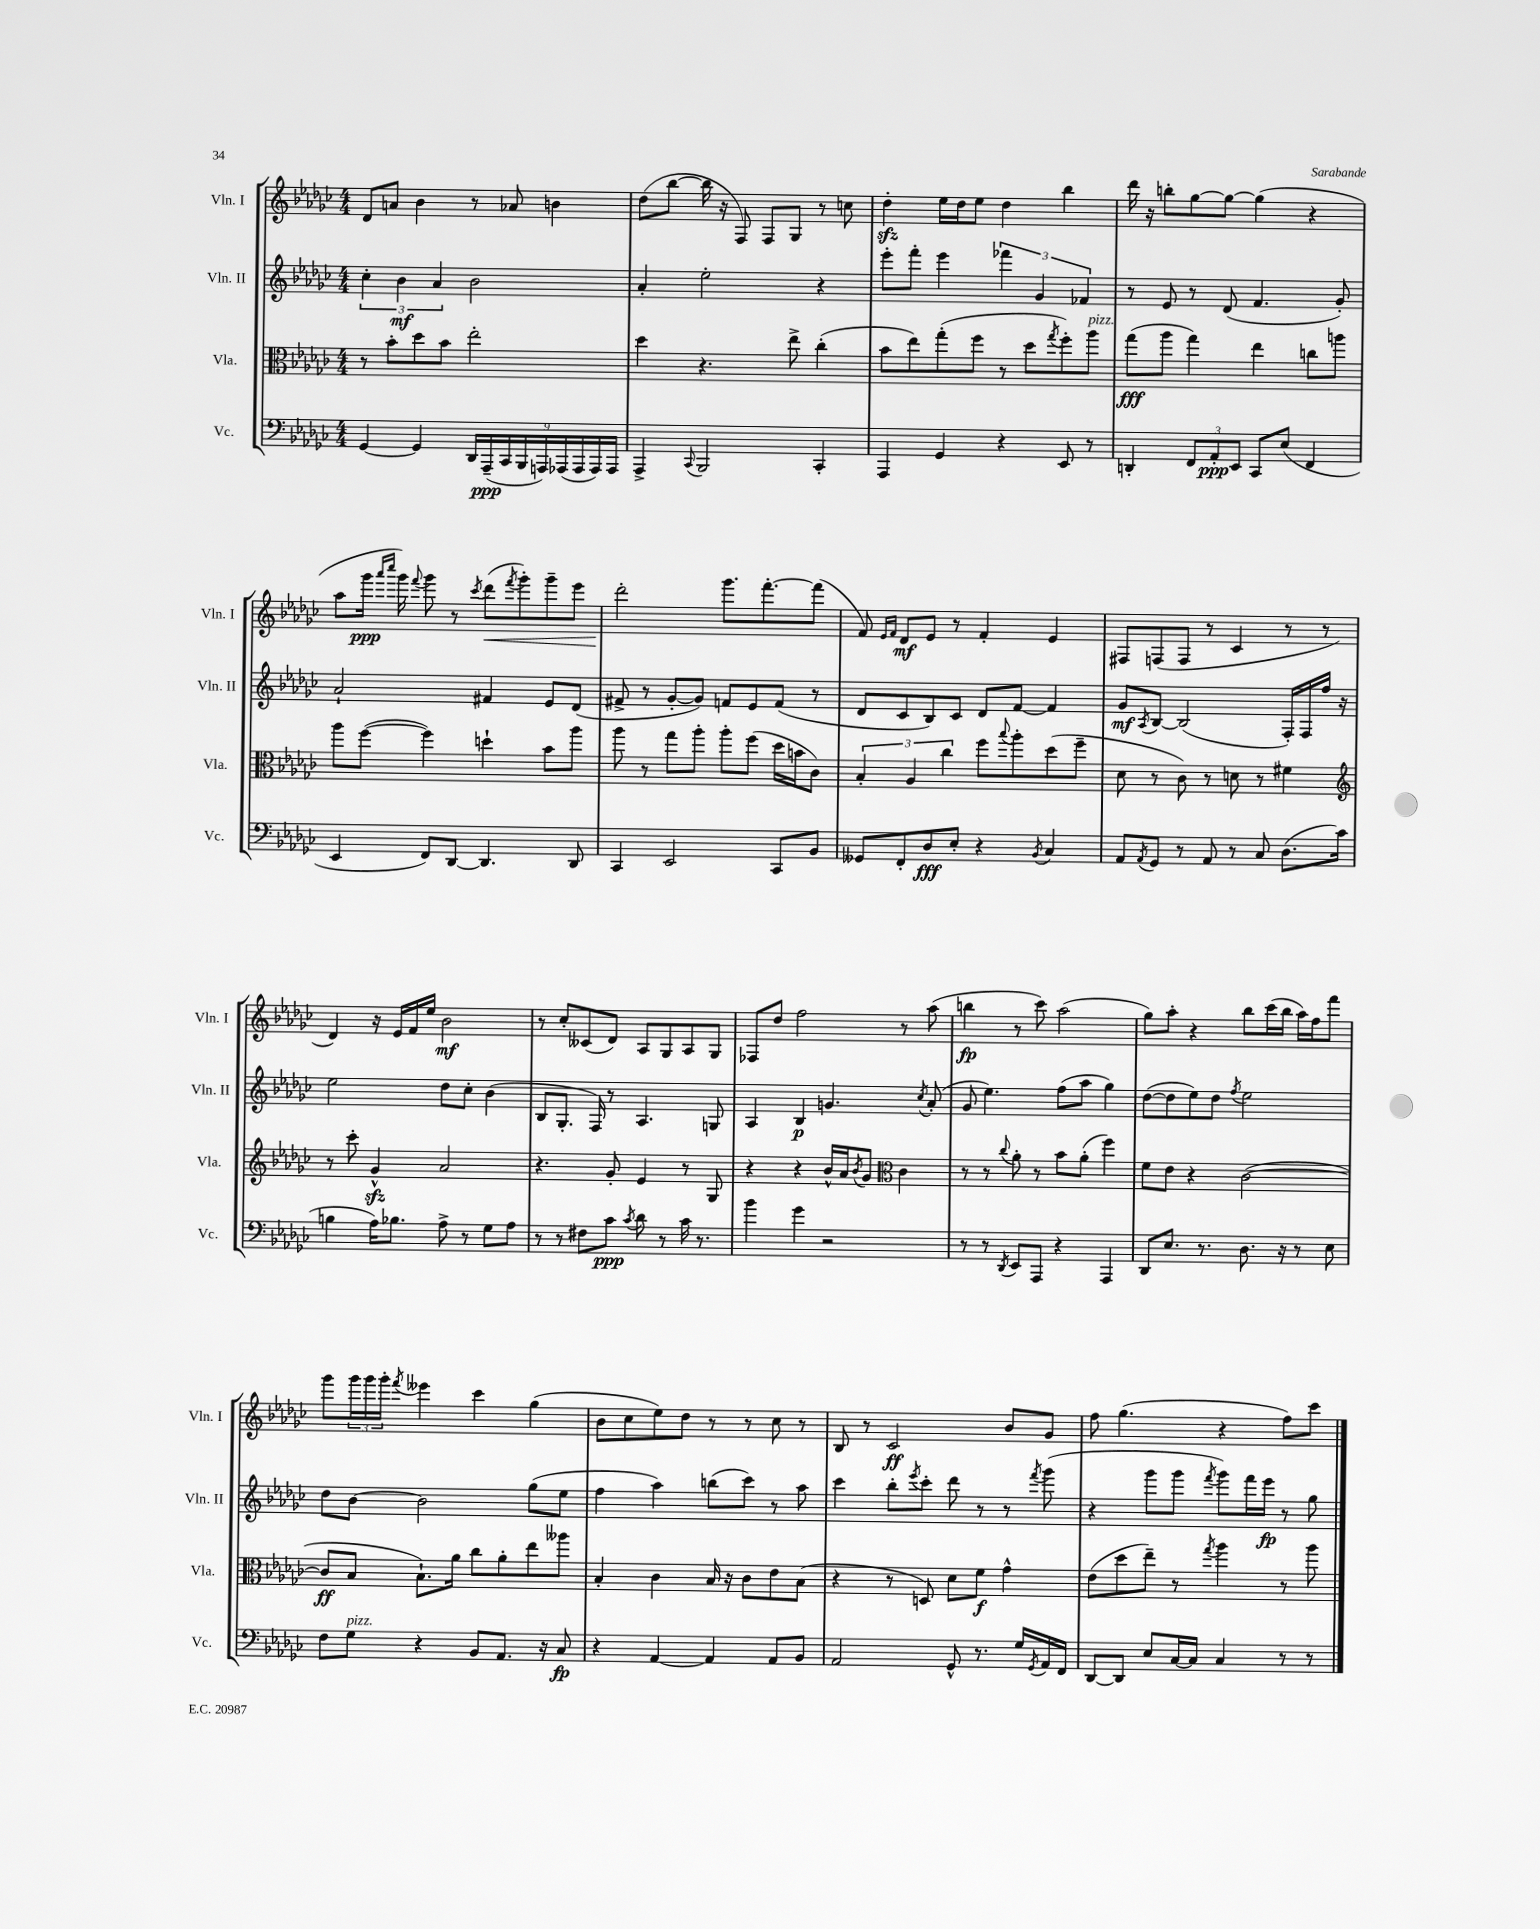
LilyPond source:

<<
\new StaffGroup <<
\new Staff = "s0" \with { instrumentName = "Vln. I" shortInstrumentName = "Vln. I" } {
    \clef treble \key ges \major \numericTimeSignature \time 4/4
    des'8 a'8 bes'4 r8 aes'8 b'4 |
    des''8( bes''8~ bes''16 r16 f8) f8 ges8 r8 c''8 |
    des''4-.\sfz ees''16 des''16 ees''8 des''4 bes''4 |
    des'''16 r16 b''8-. ges''8~ ges''8~ ges''4( r4 |
    aes''8 ges'''16\ppp \grace { aes'''16 ces''''16 } ges'''16) \appoggiatura { f'''8 } ges'''8 r8 \acciaccatura { ces'''8 } des'''8\<( \acciaccatura { f'''8 } ges'''8-.) ges'''8-- ees'''8 |
    des'''2-.\! ges'''8. f'''8.~-. f'''8( |
    f'8) \grace { ees'16 f'16 } des'8\mf ees'8 r8 f'4-. ees'4 |
    fis8 f8( f8 r8 ces'4 r8 r8 |
    des'4) r16 ees'16 f'16 ees''16 bes'2\mf |
    r8 ces''8-. ceses'8( des'8) aes8 ges8 aes8 ges8 |
    fes8 des''8 f''2 r8 aes''8( |
    b''4\fp r8 ces'''8) aes''2( |
    ges''8) aes''8-. r4 bes''8 ces'''16( bes''16 aes''16) f''16 f'''8 |
    ges'''8 \tuplet 3/2 { ges'''16 ges'''16 ges'''16-. } \acciaccatura { f'''8 } eeses'''4 ces'''4 ges''4( |
    bes'8 ces''8 ees''8) des''8 r8 r8 ces''8 r8 |
    bes8 r8 ces'2\ff bes'8 ges'8 |
    f''8 ges''4.( r4 f''8) ces'''8 \bar "|." |
}
\new Staff = "s1" \with { instrumentName = "Vln. II" shortInstrumentName = "Vln. II" } {
    \clef treble \key ges \major \numericTimeSignature \time 4/4
    \tuplet 3/2 { ces''4-. bes'4\mf aes'4 } bes'2 |
    aes'4-. ees''2-. r4 |
    ees'''8-. f'''8-. ees'''4 \tuplet 3/2 { fes'''4 ges'4 fes'4 } |
    r8 ees'8 r8 des'8( f'4. ges'8-.) |
    aes'2-! fis'4 ees'8 des'8( |
    fis'8-> r8 ges'8~-. ges'8) f'8 ees'8 f'8( r8 |
    des'8 ces'8 bes8) ces'8 des'8 f'8~ f'4 |
    ges'8\mf \acciaccatura { aes8 } bes8~ bes2( f16-.) f16 f''16 r16 |
    ees''2 des''8 ces''8-. bes'4( |
    bes8 ges8.-. f16) r8 aes4. g8 |
    aes4 bes4\p g'4. \acciaccatura { ces''8 } aes'8-.( |
    ges'8 ees''4.) f''8( aes''8 ges''4) |
    des''8~( des''8 ees''8) des''8 \acciaccatura { f''8 } ees''2 |
    des''8 bes'8~ bes'2 ges''8( ees''8 |
    f''4 aes''4) b''8( ces'''8) r8 aes''8 |
    ces'''4 bes''8-. \acciaccatura { ees'''8 } ces'''8-. des'''8 r8 r8 \acciaccatura { f'''8 } ges'''8( |
    r4 ges'''8 ges'''8 \acciaccatura { f'''8 } ges'''8) f'''16 ees'''16\fp r8 ges''8 \bar "|." |
}
\new Staff = "s2" \with { instrumentName = "Vla." shortInstrumentName = "Vla." } {
    \clef alto \key ges \major \numericTimeSignature \time 4/4
    r8 bes'8-. des''8 bes'8 ees''2-. |
    des''4 r4. ees''8-> ces''4-.( |
    bes'8 ees''8) ges''8-.( f''8 r8 des''8 \acciaccatura { ges''8 } f''8-.) aes''8^\markup { \italic "pizz." } |
    ges''8\fff( aes''8 ges''4) ees''4 c''8 a''8 |
    aes''8 f''8~( f''4) d''4-! bes'8 aes''8 |
    aes''8 r8 ges''8 aes''8-. aes''8-. f''8( des''16 b'16 ces'8) |
    \tuplet 3/2 { bes4-. aes4 ces''4 } f''8 \appoggiatura { bes''8 } aes''8-. des''8( f''8-- |
    des'8 r8 ces'8) r8 d'8 r8 fis'4 |
    \clef treble r8 ces'''8-. ges'4-^\sfz aes'2 |
    r4. ges'8-. ees'4 r8 ges8 |
    r4 r4 bes'16-^ aes'16 \acciaccatura { bes'8 } ges'8 \clef alto ces'4 |
    r8 r8 \appoggiatura { ces''8 } aes'8-. r8 bes'8 aes'8-.( f''4) |
    f'8 ees'8 r4 ces'2~( |
    ces'8\ff bes8 bes8.-!) aes'16 ces''8 aes'8-. ees''8 aeses''8 |
    bes4-. ces'4 bes16 r16 ces'8 ees'8 bes8( |
    r4 r8 d8) des'8 f'8\f ges'4-^ |
    ees'8( des''8 ees''8--) r8 \acciaccatura { ges''8 } aes''4 r8 aes''8 \bar "|." |
}
\new Staff = "s3" \with { instrumentName = "Vc." shortInstrumentName = "Vc." } {
    \clef bass \key ges \major \numericTimeSignature \time 4/4
    ges,4~ ges,4 \tuplet 9/8 { des,16 aes,,16--\ppp( ces,16 bes,,16 a,,16) aes,,16( aes,,16 aes,,16) aes,,16 } |
    aes,,4-> \appoggiatura { ces,8 } bes,,2 ces,4-. |
    aes,,4 ges,4 r4 ees,8 r8 |
    d,4-. \tuplet 3/2 { f,8 aes,8-.\ppp ees,8 } ces,8 ees8( f,4 |
    ees,4 f,8) des,8~ des,4. des,8 |
    ces,4 ees,2 ces,8 bes,8 |
    geses,8 f,8-. des8\fff ees8-. r4 \acciaccatura { bes,8 } ces4 |
    aes,8 \acciaccatura { aes,8 } ges,8 r8 aes,8 r8 ces8 des8.( ces'16 |
    b4 aes16) bes8. aes8-> r8 ges8 aes8 |
    r8 r8 fis8 ces'8\ppp \acciaccatura { ces'8 } des'8 r8 ces'16 r8. |
    bes'4 ges'4 r2 |
    r8 r8 \acciaccatura { des,8 } ees,8 aes,,8 r4 aes,,4 |
    des,8 ees8. r8. des8. r16 r8 ees8 |
    f8 ges8^\markup { \italic "pizz." } r4 bes,8 aes,8. r16 ces8\fp |
    r4 aes,4~ aes,4 aes,8 bes,8 |
    aes,2 ges,8-^ r8. ges16 \acciaccatura { ges,8 } aes,16 f,16 |
    des,8~ des,8 ees8 ces16~ ces16 ces4 r8 r8 \bar "|." |
}
>>
>>
\layout { \context { \Score \remove "Bar_number_engraver" } }
